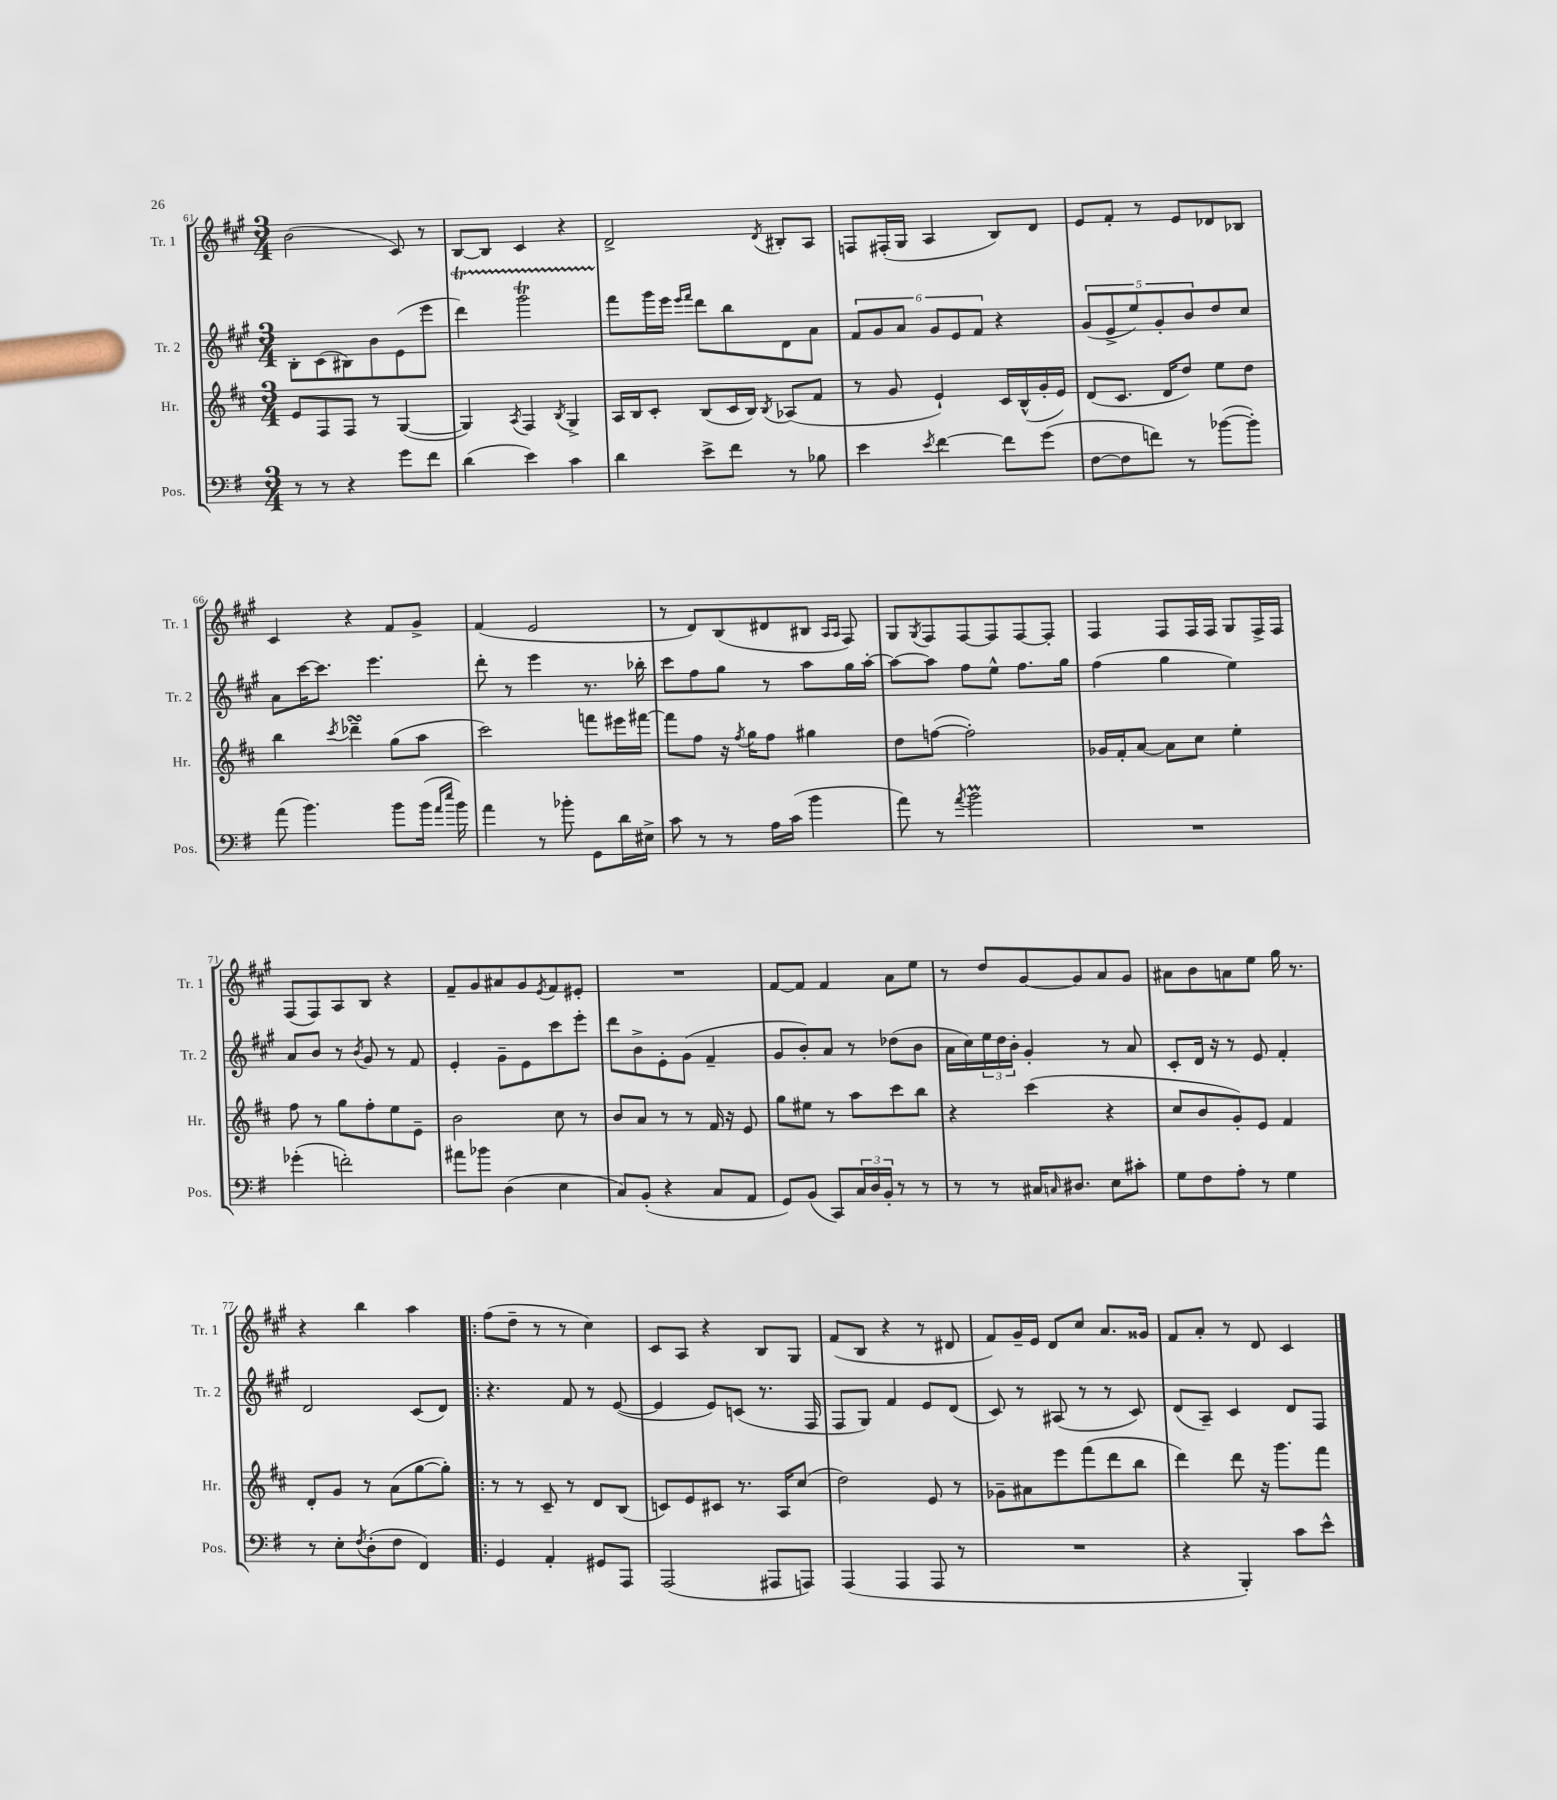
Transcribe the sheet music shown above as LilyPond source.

<<
\new StaffGroup <<
\new Staff = "s0" \with { instrumentName = "Tr. 1" shortInstrumentName = "Tr. 1" } {
    \clef treble \key a \major \numericTimeSignature \time 3/4
    b'2( cis'8) r8 |
    b8~ b8 cis'4 r4 |
    d'2-> \acciaccatura { d'8 } bis8-. a8 |
    f8 fis16-.( gis16 a4 b8) d'8 |
    e'8 fis'8-. r8 e'8 des'8 bes8 |
    cis'4 r4 fis'8 gis'8-> |
    fis'4( e'2 |
    r8 d'8) b8( dis'8 bis8 \grace { a16 a16 } fis8) |
    gis8 \acciaccatura { gis8 } fis8 fis8~ fis8 fis8~ fis8-. |
    fis4 fis8 fis16 fis16 gis8 fis16-> fis16 |
    fis8( fis8) a8 b8 r4 |
    fis'8-- gis'8 ais'8 gis'8 \acciaccatura { e'8 } fis'8 eis'8-. |
    R2. |
    fis'8~ fis'8 fis'4 a'8 e''8 |
    r8 d''8 gis'8~ gis'8 a'8 gis'8 |
    ais'8 b'8 a'8 e''8 gis''16 r8. |
    r4 b''4 a''4 |
    \bar ".|:" fis''8( d''8-- r8 r8 cis''4) |
    cis'8 a8 r4 b8 gis8 |
    fis'8( b8 r4 r8 dis'8 |
    fis'8) gis'16-- e'16 d'8 cis''8 a'8. gisis'16 |
    fis'8 a'8-. r8 d'8 cis'4 \bar "|." |
}
\new Staff = "s1" \with { instrumentName = "Tr. 2" shortInstrumentName = "Tr. 2" } {
    \clef treble \key a \major \numericTimeSignature \time 3/4
    b8-. cis'8( bis8) b'8 e'8( e'''8 |
    d'''4\startTrillSpan) gis'''2\trill |
    fis'''8\stopTrillSpan gis'''16 e'''16 \grace { e'''16 fis'''16 } d'''8 b''8 d'8 a'8 |
    \tuplet 6/4 { fis'8 gis'8 a'8 gis'8 e'8 fis'8 } r4 |
    \tuplet 5/4 { gis'8( e'8-> e''8) gis'8-. b'8 } d''8 cis''8 |
    a'8 cis'''16~ cis'''8. e'''4. |
    d'''8-. r8 e'''4 r8. bes''16-. |
    cis'''8 fis''8 gis''8 r8 a''8 gis''16 a''16~-. |
    a''8~ a''8 fis''8 e''8-^ fis''8. gis''16 |
    fis''4( gis''4 e''4) |
    a'8 b'8 r8 \acciaccatura { b'8 } gis'8 r8 fis'8 |
    e'4-. gis'8-- e'8 cis'''8 e'''8-. |
    d'''8 b'8-> e'8-. gis'8( fis'4-- |
    gis'8 b'8-.) a'8 r8 des''8( b'8 |
    a'16 cis''16) \tuplet 3/2 { e''16 d''16 b'16-. } gis'4-. r8 a'8 |
    cis'8-. d'16 r16 r8 e'8 fis'4-. |
    d'2 cis'8( d'8) |
    \bar ".|:" r4. fis'8 r8 e'8~( |
    e'4 e'8) c'8( r8. fis16 |
    fis8 gis8) fis'4 e'8 d'8( |
    cis'8) r8 ais8( r8 r8 cis'8) |
    d'8( a8--) cis'4 d'8 fis8 \bar "|." |
}
\new Staff = "s2" \with { instrumentName = "Hr." shortInstrumentName = "Hr." } {
    \clef treble \key d \major \numericTimeSignature \time 3/4
    e'8 fis8 fis8 r8 g4~( |
    g4) \acciaccatura { a8 } fis4 \acciaccatura { b8 } g4-> |
    a16 b16 cis'8-. b8( cis'16 b16) \acciaccatura { b8 } aes8( fis'8 |
    r8 g'8 e'4-!) cis'16 b16-^( g'16-. e'16) |
    d'8( cis'8. d'16 d''8) e''8 d''8 |
    b''4 \acciaccatura { cis'''8 } des'''4--\turn g''8( a''8 |
    cis'''2) f'''8 eis'''16 fis'''16~ |
    fis'''8 fis''8 r16 \acciaccatura { fis''8 } g''16 fis''8 gis''4 |
    d''8 f''8~( f''2-.) |
    ges'16 fis'16-. a'8~ a'8 cis''8 e''4-. |
    fis''8 r8 g''8 fis''8-. e''8 e'8-- |
    b'2 cis''8 r8 |
    b'8 a'8 r8 r8 fis'16 r16 e'8 |
    g''8 eis''8 r8 a''8 cis'''8 b''8 |
    r4 cis'''4( r4 |
    cis''8 b'8 g'8-.) e'8 fis'4 |
    d'8-. g'8 r8 a'8( g''8~ g''8-.) |
    \bar ".|:" r8 r8 cis'8-- r8 d'8 b8( |
    c'8) e'8 cis'8 r8. a16 cis''8( |
    d''2) e'8 r8 |
    ges'8-- ais'8 e'''8 fis'''8( d'''8 b''8 |
    d'''4) d'''8 r16 g'''8. fis'''8 \bar "|." |
}
\new Staff = "s3" \with { instrumentName = "Pos." shortInstrumentName = "Pos." } {
    \clef bass \key g \major \numericTimeSignature \time 3/4
    r8 r8 r4 g'8 fis'8 |
    d'4( e'4) c'4 |
    d'4 e'8-> fis'8 r8 bes8 |
    e'4 \acciaccatura { e'8 } fis'4~ fis'8 g'8( |
    fis8~ fis8 f'8) r8 bes'8~( bes'8-.) |
    a'8( b'4.) b'8 b'16( \grace { a'16 e''16 } b'16) |
    a'4 r8 bes'8-. g,8 d'16 eis16-> |
    c'8 r8 r8 a16 c'16( b'4 |
    a'8) r8 \acciaccatura { a'8 } b'2\prall |
    R2. |
    ges'4-.( f'2-.) |
    ais'8 bes'8 d4( e4 |
    c8) b,8-.( r4 c8 a,8 |
    g,8) b,8( c,8) \tuplet 3/2 { c16 d16 b,16-. } r8 r8 |
    r8 r8 cis16 \grace { c16 } dis8. e8 cis'8-. |
    g8 fis8 a8-. r8 g4 |
    r8 e8-. \acciaccatura { fis8 } d8-.( fis8 fis,4) |
    \bar ".|:" g,4 a,4-. gis,8 a,,8 |
    a,,2( ais,,8 a,,8) |
    a,,4( a,,4 a,,8 r8 |
    R2. |
    r4 b,,4-.) c'8 e'8-^ \bar "|." |
}
>>
>>
\layout { \context { \Score currentBarNumber = #61 } }
